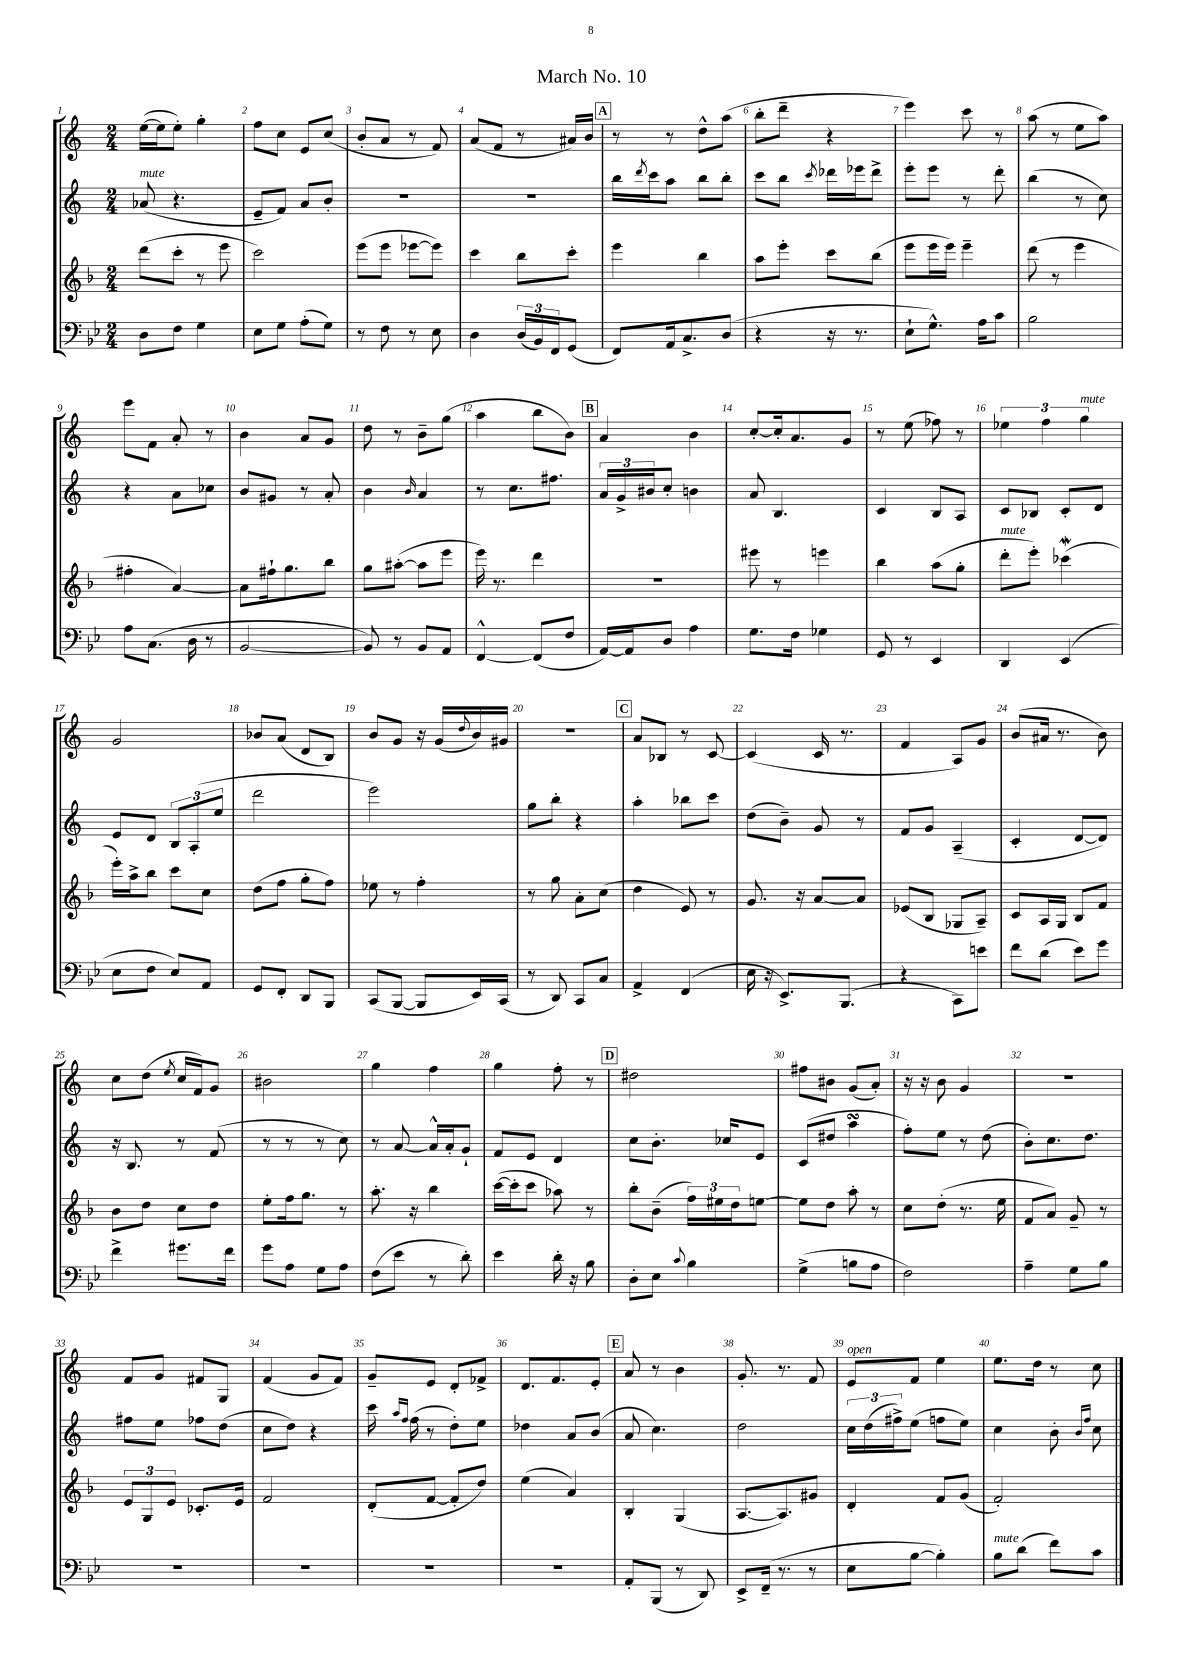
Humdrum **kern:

**kern	**kern	**kern	**kern
*staff4	*staff3	*staff2	*staff1
*clefF4	*clefG2	*clefG2	*clefG2
*k[b-e-]	*k[b-]	*k[]	*k[]
*M2/4	*M2/4	*M2/4	*M2/4
8D	(8ddd	(8a-	([16ee
.	.	.	16ee]
8F	8ccc'	4.r	8ee')
4G	8r	.	4gg'
.	8eee	.	.
=	=	=	=
8E-	2ccc)	8e~	8ff
8G	.	8f)	8cc
(8A'	.	8a	8e
8G)	.	8b'	(8cc
=	=	=	=
8r	(8eee	2r	8b'
8F	8eee	.	8a
8r	[8eee-	.	8r
8E-	8eee-])	.	8f)
=	=	=	=
4D	4ccc	2r	(8a
.	.	.	8f
(24D	8bb-	.	8r
24BB-)	.	.	.
24FF	.	.	.
(8GG	8ccc'	.	16a#)
.	.	.	16b
=	=	=	=
8FF)	4eee	16bb	8r
.	.	8qddd	.
.	.	16ccc	.
16AA	.	8aa	8r
8.C^	.	.	.
.	4bb-	8bb	8dd^^
(8D	.	8bb'	(8aa
=	=	=	=
4r	8aa	8ccc	8bb'
.	8eee'	8bb	8ddd~
.	.	8qccc	.
16r	8ccc	16ddd-	4r
8.r	.	16eee-	.
.	(8bb-	8ddd-^	.
=	=	=	=
8E-`	8eee	8eee'	4eee)
8.G^^)	16eee	8eee	.
.	16eee)	.	.
.	4eee~	8r	8ccc
16A	.	.	.
8c	.	8ddd'	8r
=	=	=	=
2B-	(8ddd	(4bb	(8aa
.	8r	.	8r
.	4eee	8r	8ee
.	.	8cc)	8aa)
=	=	=	=
8A	4ff#'	4r	8eee
(8.C	.	.	8f
.	[4a)	8a	8a'
16D	.	.	.
8r	.	8cc-	8r
=	=	=	=
[2BB-	8a]	8b	4b
.	16ff#`	8g#	.
.	8.gg	.	.
.	.	8r	8a
.	8bb-	8a'	8g
=	=	=	=
8BB-])	8gg	4b	8dd
8r	([8aa#'	.	8r
.	.	16qqb	.
8BB-	8aa#]	4a	8b~
8AA	8eee	.	(8gg
=	=	=	=
[4FF^^	16eee)	8r	4aa
.	8.r	.	.
.	.	8.cc	.
(8FF]	4ddd	.	8bb
.	.	8.ff#	.
8F	.	.	8b)
=	=	=	=
[16AA)	2r	24a	4a
.	.	24g^	.
16AA]	.	.	.
.	.	24b#	.
8D	.	8cc'	.
4A	.	4b	4b
=	=	=	=
8.G	8eee#	8a	[8cc'
.	8r	4.B	16cc']
16F	.	.	8.a
4G-	4eee	.	.
.	.	.	8g
=	=	=	=
8GG	4bb-	4c	8r
8r	.	.	(8ee
4EE-	(8aa	8B	8ff-)
.	8gg'	8A	8r
=	=	=	=
4DD	8ddd'	8c	6ee-
.	8eee')	8B-	.
.	.	.	6ff
(4EE-	(4ccc-	8c'	.
.	.	.	6gg
.	.	8d	.
=	=	=	=
8E-	16eee')	8e	2g
.	16aa^	.	.
8F	8bb-	8d	.
8E-)	8ccc	12B	.
.	.	(12A'	.
8AA	8cc	.	.
.	.	12ee	.
=	=	=	=
8GG	(8dd	2ddd	8b-
8FF'	8ff	.	(8a
8DD	8gg'	.	8d
8BBB-	8ff)	.	8B)
=	=	=	=
(8CC	8ee-	2eee)	8b
[8BBB-	8r	.	8g
8BBB-]	4ff'	.	16r
.	.	.	(16g
.	.	.	8qqdd
16EE-)	.	.	16b)
(16CC	.	.	16g#
=	=	=	=
8r	8r	8gg	2r
8DD)	8gg	8bb'	.
8CC	8a'	4r	.
8C	(8cc	.	.
=	=	=	=
4AA^	4dd	4aa'	8a
.	.	.	8B-
(4FF	8e)	8bb-	8r
.	8r	8ccc	[8c
=	=	=	=
16E-	8.g	(8dd	(4c]
16r	.	.	.
8.EE-^)	.	8b~)	.
.	16r	.	.
.	[8a	8g	16c
(8.BBB-	.	.	8.r
.	8a]	8r	.
=	=	=	=
4r	(8e-	8f	4f
.	8B-	8g	.
8CC)	8G-	(4A~	8A)
8e	8A~)	.	8g
=	=	=	=
8f	8c	4c'	(8b
(8d	16A	.	16a#
.	16G	.	8.r
8e-)	8B-	[8d	.
8g	8f	8d])	8b)
=	=	=	=
4f^	8b-	16r	8cc
.	.	8.B	.
.	8dd	.	(8dd
.	.	.	8qee
8.g#	8cc	8r	16cc
.	.	.	16f)
.	8dd	(8f	8g
16f	.	.	.
=	=	=	=
8g	8ee'	8r	2b#
8A	16ff	8r	.
.	8.gg	.	.
8G	.	8r	.
8A	8r	8cc)	.
=	=	=	=
(8F	8.aa'	8r	4gg
8e-	.	[8a	.
.	16r	.	.
8r	4bb-	16a^^]	4ff
.	.	16a'	.
8d')	.	8g`	.
=	=	=	=
4e-	([16ccc	8f	4gg
.	16ccc']	.	.
.	8ccc	8e	.
16d'	8aa-)	4d	8ff'
16r	.	.	.
8B-	8r	.	8r
=	=	=	=
8D'	8bb-'	8cc	2dd#
8E-	(8b-~	8.b'	.
8qqc	.	.	.
4B-	24ff)	.	.
.	24ee#	.	.
.	.	16cc-	.
.	24dd	.	.
.	[8ee	8e	.
=	=	=	=
(4G^	8ee]	(8c	8ff#
.	8dd	8dd#	8b#
8B	8aa'	4aa	(8g
8A	8r	.	8a')
=	=	=	=
2F)	8cc	8ff')	16r
.	.	.	16r
.	(8dd'	8ee	8b
.	8.r	8r	4g
.	.	(8dd	.
.	16ee	.	.
=	=	=	=
4A~	8f	8b')	2r
.	8a)	8.cc	.
8G	8g~	.	.
.	.	8.dd	.
8B-	8r	.	.
=	=	=	=
2r	12e	8ff#	8f
.	12G	.	.
.	.	8ee	8g
.	12e	.	.
.	8.c-'	8ff-	8f#
.	.	(8dd	8G
.	16e	.	.
=	=	=	=
2r	2f	8cc	(4f
.	.	8dd)	.
.	.	4r	8g
.	.	.	8f)
=	=	=	=
2r	(8d'	16ccc	8g~
.	.	16qqaa	.
.	.	16qqff	.
.	.	(16ff	.
.	[8f	8r	8e
.	8f']	8dd')	8d'
.	8dd)	8ee	8f-^
=	=	=	=
2r	(4ee	4dd-	8.d
.	.	.	8.f
.	4a)	8a	.
.	.	(8b	8e'
=	=	=	=
8AA'	4B-'	8a	8a
(8BBB-	.	4.cc)	8r
8r	(4G	.	4b
8DD)	.	.	.
=	=	=	=
8EE-^	[8.A	2dd	8.g'
(16FF~	.	.	.
8.r	8.A])	.	8.r
8r	8g#	.	8f
=	=	=	=
8E-	4d'	24cc	8e
.	.	(24dd	.
.	.	24ff#^)	.
[8B-	.	(8ee	8f
4B-'])	8f	8ff	4ee
.	(8g	8ee)	.
=	=	=	=
8B-	2f')	4cc	8.ee
(8d	.	.	.
.	.	.	16dd
8f)	.	8b'	8r
.	.	16qqb	.
.	.	16qqff	.
8c	.	8cc	8cc
==	==	==	==
*-	*-	*-	*-
